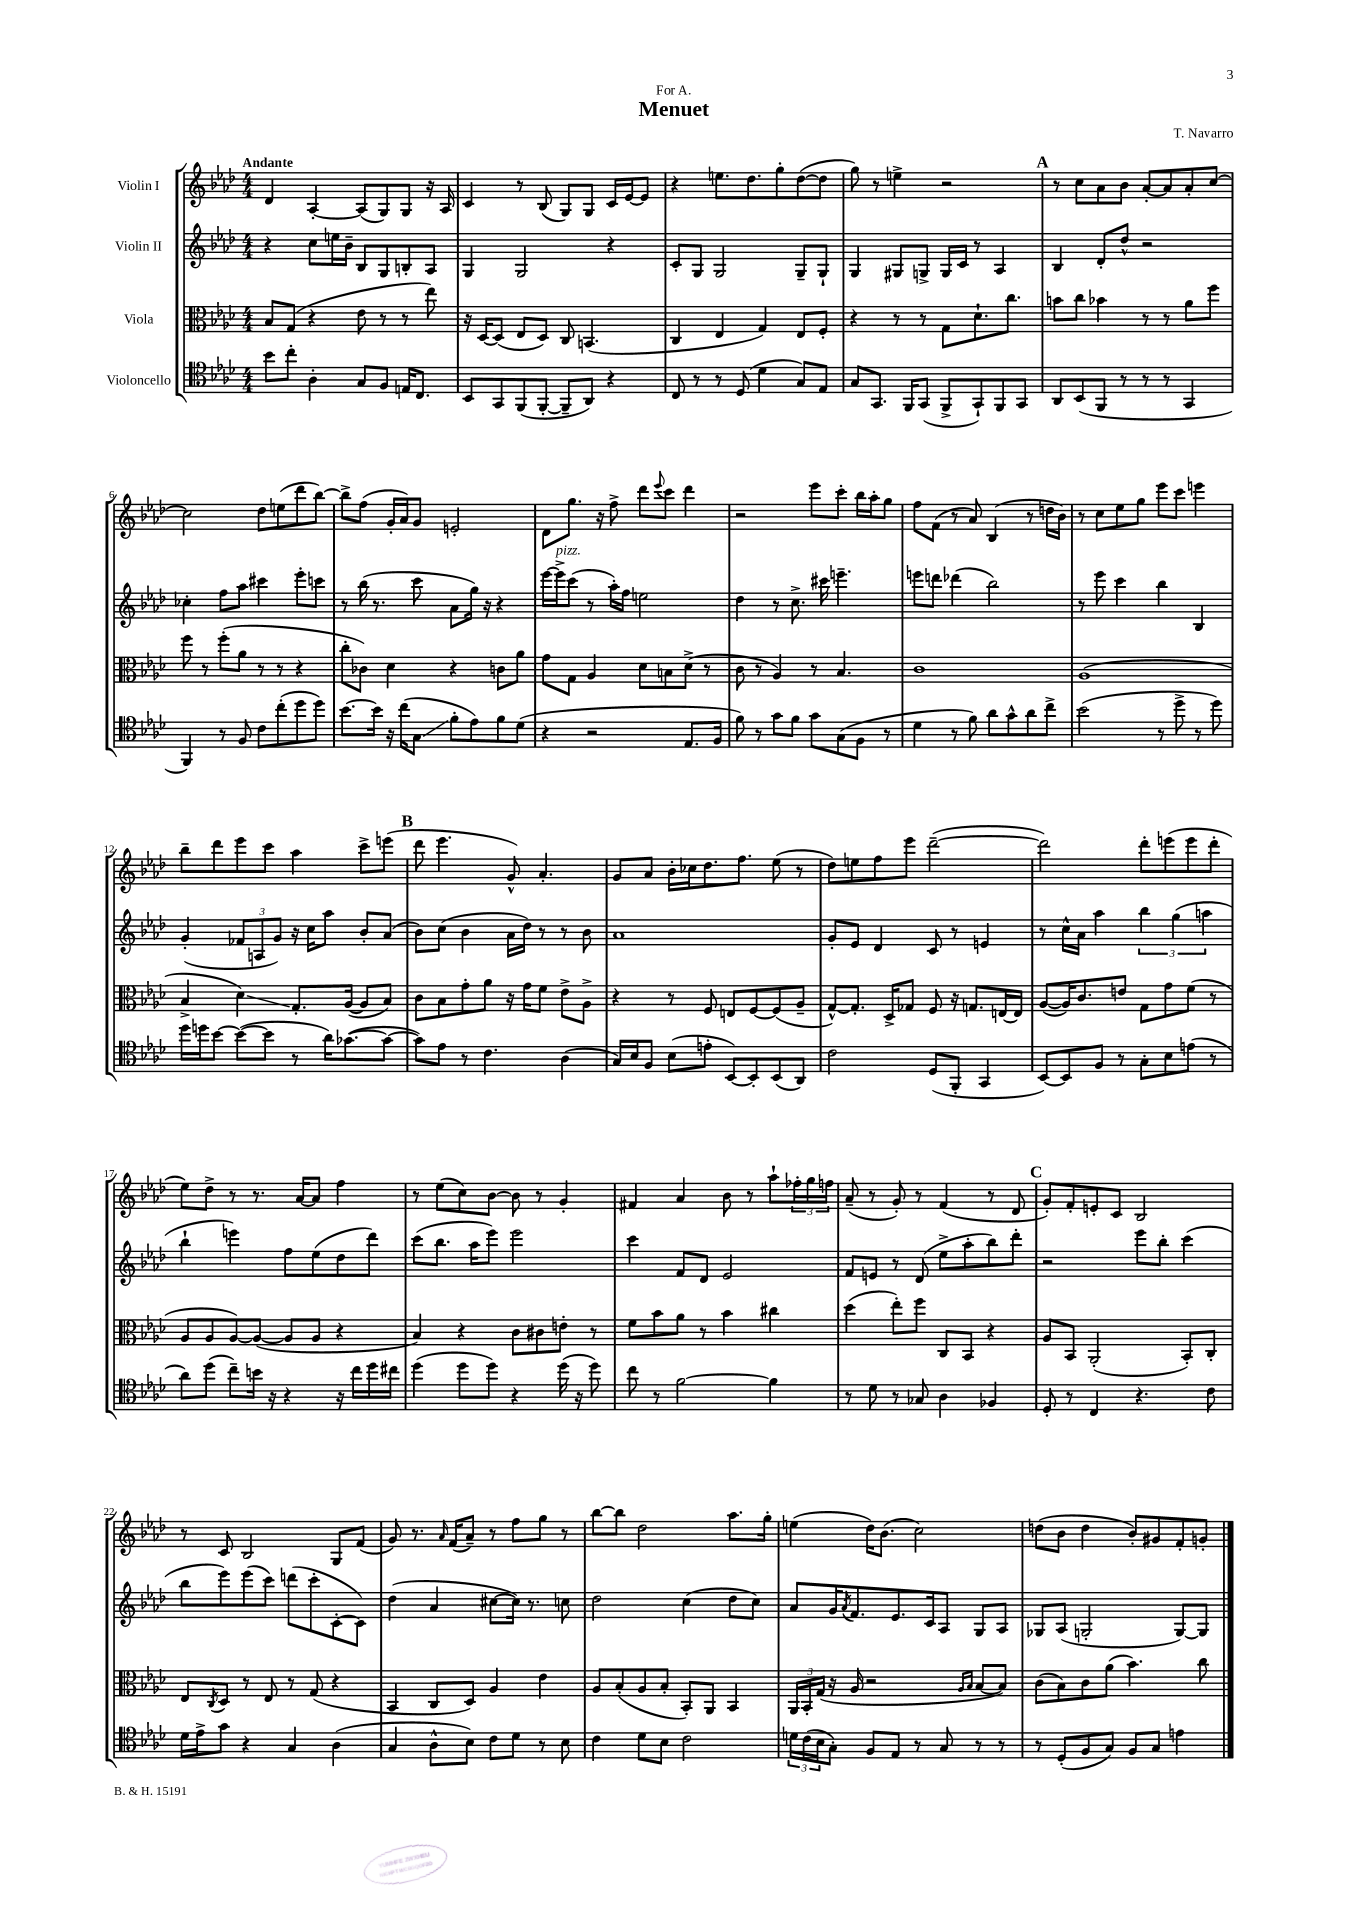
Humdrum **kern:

**kern	**kern	**kern	**kern
*staff4	*staff3	*staff2	*staff1
*clefC4	*clefC3	*clefG2	*clefG2
*k[b-e-a-d-]	*k[b-e-a-d-]	*k[b-e-a-d-]	*k[b-e-a-d-]
*M4/4	*M4/4	*M4/4	*M4/4
8b-\L	8B-/L	4r	4d-/
8cc'\J	(8G/J	.	.
4A-'\	4r	8cc\L	[4A-'/
.	.	16ee\L	.
.	.	16b-~\JJ	.
8G/L	8e-\	8B-/L	(8A-/]L
8F/J	8r	8G/	8G/)
16E/LK	8r	8B'/	8G/J
8.C/J	.	.	.
.	8ee-\)	8A-/J	16r
.	.	.	16A-/
=	=	=	=
8BB-/L	16r	4G/	4c/
.	[16D-/LK	.	.
8GG/	(8D-/]J	.	.
(8FF/	8E-/L	2G/	8r
[8FF'/J	8D-/J)	.	(8B-/
8FF~/]L	8C/	.	8G/L)
8AA-/J)	(4.BB/	.	8G/J
4r	.	4r	16c/LL
.	.	.	[16e-/J
.	.	.	8e-/]J
=	=	=	=
8C/	4C/	8c'/L	4r
8r	.	8G/J	.
8r	4E-/	2G/	8.ee\L
(8D-/	.	.	.
.	.	.	8.dd-\
4d-\	4G/)	.	.
.	.	.	8gg'\
8G/L)	8E-/L	8G~/L	([8dd-\
8E-/J	8F'/J	8G`/J	8dd-\]J
=	=	=	=
8G/L	4r	4G/	8gg\)
8.GG/J	.	.	8r
.	8r	8G#/L	4ee^\
16FF/LK	.	.	.
(8GG/J	8r	8G^/J	.
8FF^/L	8G\L	16G/LL	2r
.	.	16c/JJ	.
8GG`/)	8.d-`\	8r	.
8FF/	.	4A-/	.
.	8.cc\J	.	.
8GG/J	.	.	.
=	=	=	=
8AA-/L	8b\L	4B-/	8r
(8BB-/	8cc\J	.	8cc\L
8FF/J	4b-\	8d-'/L	8a-\
8r	.	8dd-^^/J	8b-\J
8r	8r	2r	[8a-'/L
8r	8r	.	8a-/]
4GG/	8a-\L	.	8a-'/
.	8ff\J	.	[8cc/J
=	=	=	=
4FF/)	8ff\	4cc-'\	2cc\]
.	8r	.	.
8r	(8ff'\L	8ff\L	.
8F/	8a-\J	8aa-\J	.
8c\L	8r	4ccc#\	8dd-\L
(8cc'\	8r	.	(8ee\
8dd-\	4r	8eee-'\L	8ddd-\
8dd-\J)	.	8ccc\J	[8bb-\J)
=	=	=	=
[8.b-\L	8cc'\L	8r	8bb-^\]L
.	8c-\J)	(16bb-\	(8ff\J
16b-\]Jk	.	8.r	.
16r	4d-\	.	16g'/LL
(16cc\LK	.	.	16a-/J)
8G\J	.	8ccc\	8g/J
8f'\L	4r	8a-\L	2e'/
8e-\)	.	16gg\Jk)	.
.	.	16r	.
8f\	8c\L	4r	.
(8d-\J	8a-\J	.	.
=	=	=	=
4r	8g\L	[16eee-\LL	8d-\L
.	.	16eee-^\]J	.
.	8G\J	(8ccc\J	8.gg\J
2r	4A-/	8r	.
.	.	.	16r
.	.	16aa-'\LL)	8ff^\
.	.	16ff\JJ	.
.	8d-\L	2ee\	8ddd-\L
.	.	.	8qqeee-/
.	8B\	.	8ccc\J
8.E-/L	(8d-^\J	.	4ddd-\
.	8r	.	.
16F/Jk	.	.	.
=	=	=	=
8f\)	8c\	4dd-\	2r
8r	8r	.	.
8g\L	4A-/)	8r	.
8f\J	.	8.cc^\	.
8g\L	8r	.	8eee-\L
.	.	16ccc#\	.
(8G\	4.B-/	4.eee~\	8ccc'\J
8F\J	.	.	16bb-\LL
.	.	.	16aa-'\J
8r	.	.	8gg\J
=	=	=	=
4d-\	1c	8eee\L	8ff\L
.	.	8ddd\J	(8f\J
8r	.	(4ddd-\	8r
8f\)	.	.	8a-/)
8a-\L	.	2bb-\)	(4B-/
8g^^\	.	.	.
8a-\	.	.	8r
8cc^\J	.	.	16dd\LL
.	.	.	16b-\JJ)
=	=	=	=
(2b-\	(1A-	8r	8r
.	.	8eee-\	8cc\L
.	.	4ccc\	8ee-\
.	.	.	8gg\J
8r	.	4bb-\	8eee-\L
8dd-^\	.	.	8ccc\J
8r	.	4B-/	4eee\
8dd-\)	.	.	.
=	=	=	=
16dd-\LL	4B-^/	(4g'/	8bb-~\L
16dd\J	.	.	.
[8b-\J	.	.	8ddd-\
(8b-\_L	4d-\)	12f-/L	8eee-\
.	.	12A/	.
8b-\]J	.	.	8ccc\J
.	.	12g/J)	.
8r	8.G'/L	16r	4aa-\
.	.	16cc\LK	.
16a-\LK)	.	8aa-\J	.
([8.g-\	([16A-/Jk	.	.
.	8A-/]L	8b-'/L	8ccc^\L
8g-\_J	8B-/J)	(8a-/J	(8eee\J
=	=	=	=
8g-\]L)	8c\L	8b-\L)	8ddd-\
8e-\J	8B-\	(8cc\J	4.eee-\
8r	8g'\	4b-\	.
4.c\	8a-\J	.	.
.	16r	16a-\LL	8g^^/)
.	16g\LK	16dd-\JJ)	.
.	8f\J	8r	4.a-'/
(4A-\	8e-^\L	8r	.
.	8A-^\J	8b-\	.
=	=	=	=
16G/LL)	4r	1a-	8g/L
16B-/J	.	.	.
8F/J	.	.	8a-/J
(8B-\L	8r	.	16b-'\LL
.	.	.	16cc-\J
8e'\J	8F/	.	8.dd-\
[8BB-/L)	8E/L	.	.
.	.	.	8.ff\J
8BB-'/]	[8F/	.	.
(8BB-/	(8F/]	.	(8ee-\
8AA-/J)	8A-~/J	.	8r
=	=	=	=
2c\	[8G^^/L)	8g'/L	8dd-\L)
.	8.G'/]J	8e-/J	8ee\
.	.	4d-/	8ff\
.	16D-^/LK	.	.
.	8G-/J	.	8eee-\J
(8D-/L	8F/	8c/	([2ddd-~\
8FF'/J	16r	8r	.
.	8.G/L	.	.
4GG/	.	4e/	.
.	[16E/L	.	.
.	16E/]JJ	.	.
=	=	=	=
[8BB-/L)	([8A-/L	8r	2ddd-\])
8BB-/]	16A-/]K)	16cc^^\LL	.
.	8.c/	16a-\JJ	.
8F/J	.	4aa-\	.
8r	8e/J	.	.
8G'\L	8G\L	6bb-\	8ddd-'\L
8B-\	8g\	.	(8eee\
.	.	(6gg\	.
(8e\J	(8f\J	.	8eee\
.	.	6aa\	.
8r	8r	.	8ddd-'\J
=	=	=	=
8a-\L)	8A-/L	4bb-`\	8ee-\L)
(8dd-\J	8A-/	.	8dd-^\J
8cc~\L)	[8A-/)	4eee\)	8r
16b\Jk	(8A-/_J	.	8.r
16r	.	.	.
4r	8A-/]L	8ff\L	.
.	.	.	[16a-/LK
.	8A-/J	(8ee-\	8a-/]J
16r	4r	8dd-\	4ff\
16cc\LL	.	.	.
16dd-\	.	8ddd-\J)	.
16cc#\JJ	.	.	.
=	=	=	=
(4dd-\	4B-/)	(8ccc\L	8r
.	.	8.bb-\J	(8ee-\L
8dd-\L	4r	.	8cc\)
.	.	16aa-\LK	.
8dd-\J)	.	8eee-\J)	[8b-\J
4r	8c\L	2eee-\	8b-\]
.	8c#\	.	8r
(16dd-\	8e'\J	.	4g'/
16r	.	.	.
8dd-\)	8r	.	.
=	=	=	=
8cc\	8f\L	4ccc\	4f#/
8r	8b-\	.	.
[2f\	8a-\J	8f/L	4a-/
.	8r	8d-/J	.
.	4b-\	2e-/	8b-\
.	.	.	8r
4f\]	4cc#\	.	8aa-`\L
.	.	.	24ff-'\L
.	.	.	24gg\
.	.	.	24ff\JJ
=	=	=	=
8r	(4dd-\	8f/L	(8a-~/
8d-\	.	8e/J	8r
8r	8ee-'\L)	8r	8g'/)
8G-/	8ff\J	(8d-/	8r
4A-\	8C/L	8ee-^\L	(4f/
.	8BB-/J	8aa-'\	.
4F-/	4r	8bb-\)	8r
.	.	8ddd-'\J	8d-/
=	=	=	=
8D-'/	8A-/L	2r	8g'/L)
8r	8BB-/J	.	8f'/
4C/	(2AA-'/	.	8e'/
.	.	.	8c/J
4.r	.	8eee-\L	2B-/
.	.	8bb-'\J	.
.	8BB-'/L)	(4ccc\	.
8c\	8C'/J	.	.
=	=	=	=
16d-\LL	8E-/L	8bb-\L	8r
16e-^\J	.	.	.
.	8qC/	.	.
8g\J	8D-/J	8eee-\)	8c/
4r	8r	(8eee-\	2B-/
.	8E-/	8ccc\J)	.
4G/	8r	(8ddd\L	.
.	(8G/	8ccc'\	.
(4A-\	4r	[8c'\	8G/L
.	.	8c\]J)	(8f/J
=	=	=	=
4G/	4BB-/	(4dd-\	8g/)
.	.	.	8.r
8A-^^\L	8C/L	4a-/	.
.	.	.	16qqa-/
.	.	.	(16f/LK
8B-\J)	8D-/J)	.	8a-~/J)
8c\L	4A-/	[8cc#\L	8r
8d-\J	.	16cc#\]Jk)	8ff\L
.	.	8.r	.
8r	4e-\	.	8gg\J
8B-\	.	8cc\	8r
=	=	=	=
4c\	8A-/L	2dd-\	[8bb-\L
.	(8B-'/	.	8bb-\]J
8d-\L	8A-/	.	2dd-\
8B-\J	8B-'/J	.	.
2c\	8BB-'/L)	(4cc\	.
.	8AA-/J	.	.
.	4BB-/	8dd-\L	8.aa-\L
.	.	8cc\J)	.
.	.	.	16gg'\Jk
=	=	=	=
24d\LL	24AA-/LL	8a-/L	(4ee\
(24c\	24BB-'/	.	.
24B-\J	(24G/JJ	.	.
8G'\J)	16r	16g/K	.
.	.	8qa-/	.
.	16A-/	8.f/	.
8F/L	2r	.	16dd-\LK)
.	.	.	(8.b-\J
8E-/J	.	8.e-/	.
8r	.	.	2cc\)
.	.	16c/k	.
8G/	.	8A-/J	.
.	16qqA-/LL	.	.
.	16qqB-/JJ	.	.
8r	[8B-/L	8G/L	.
8r	8B-/]J)	8A-/J	.
=	=	=	=
8r	(8c\L	8G-/L	(8dd\L
(8D-'/L	8B-\)	(8A-/J	8b-\J
8F/	8c\	2G'/	4dd\
8G/J)	(8a-\J	.	.
8F/L	4.b-\)	.	8b-'/L)
8G/J	.	.	8g#/
4e\	.	[8G/L)	8f'/
.	8cc\	8G/]J	8g'/J
==	==	==	==
*-	*-	*-	*-
